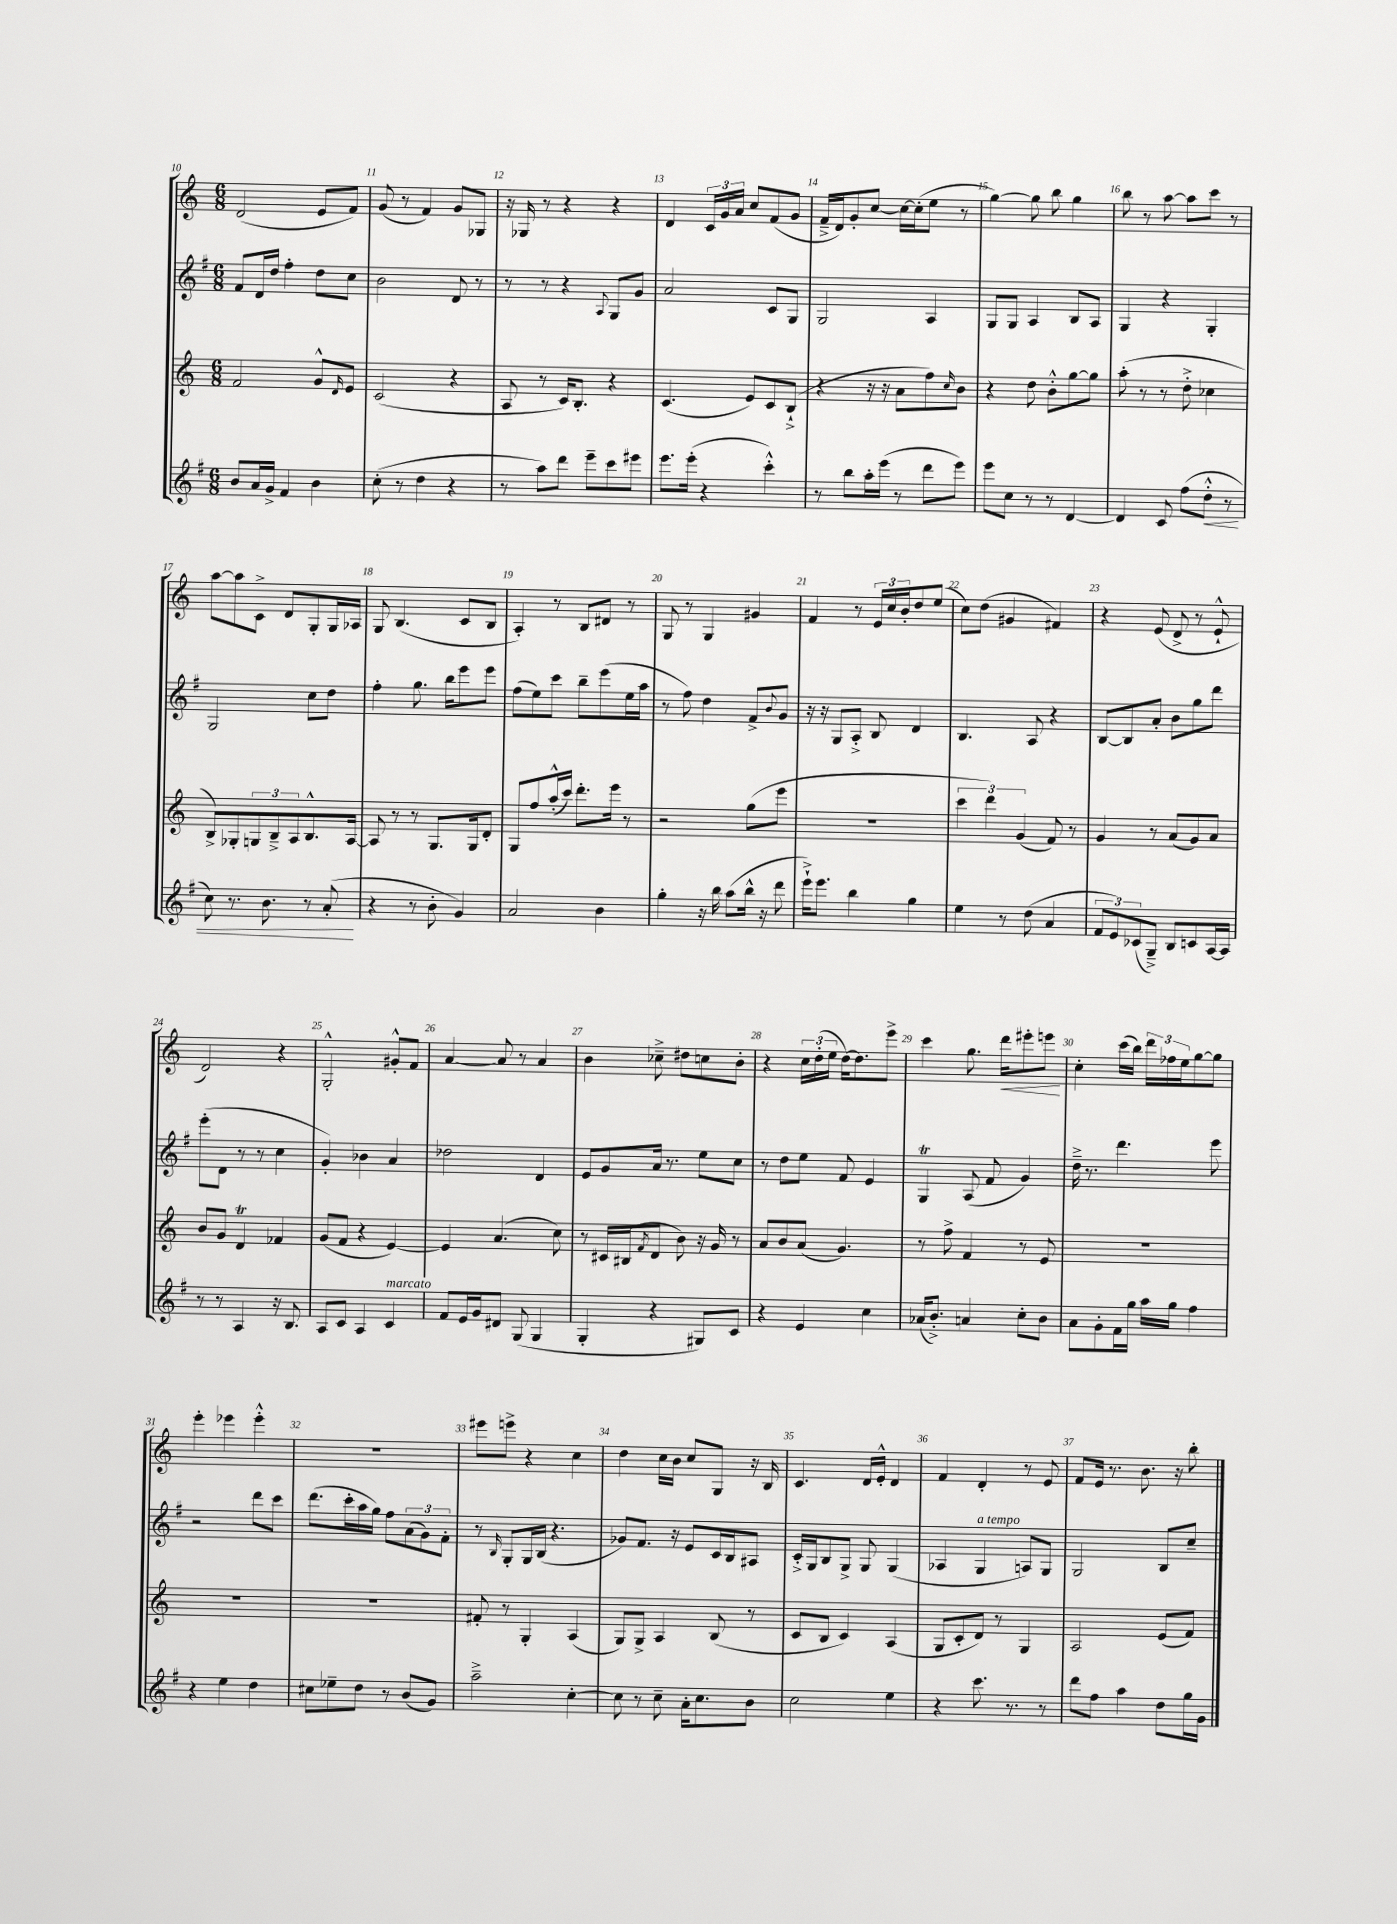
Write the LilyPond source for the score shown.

<<
\new StaffGroup <<
\new Staff = "s0" {
    \clef treble \key c \major \numericTimeSignature \time 6/8
    d'2( e'8 f'8) |
    g'8( r8 f'4) g'8 ges8 |
    r16 ges16 r8 r4 r4 |
    d'4 \tuplet 3/2 { c'16 g'16 a'16 } c''8 f'8( g'8 |
    f'16---> d'16) g'8-. c''8~ c''16~ c''16-.( e''8 r8 |
    g''4~) g''8 b''8 g''4 |
    b''8 r8 a''8~ a''8 c'''8 r8 |
    a''8~ a''8 c'8-> d'8 g8-. g16 aes16 |
    g8 b4.( c'8 b8 |
    a4-.) r8 b8 dis'8 r8 |
    g8 r8 g4 gis'4 |
    f'4 r8 \tuplet 3/2 { e'16 c''16 b'16-. } d''8 e''8( |
    c''8) d''8( gis'4 fis'4) |
    r4 e'8( d'8-> r8 e'8-!-^ |
    d'2) r4 |
    g2-.-^ gis'8-.-^ f'8 |
    a'4~ a'8 r8 a'4 |
    b'4 ces''8---> dis''8 c''8 b'8-. |
    r4 \tuplet 3/2 { c''16 d''16-.( e''16 } d''16~) d''8. e'''8-> |
    c'''4 g''8. d'''16\< eis'''8-. e'''8\! |
    c''4-. c'''16( b''16) \tuplet 3/2 { d'''16 fes''16 e''16 } g''8~ g''8 |
    e'''4-. ees'''4 ees'''4-.-^ |
    R2. |
    eis'''8 e'''8-> r4 c''4 |
    d''4 c''16 b'16 c''8 g8 r16 b16 |
    c'4. d'16 e'16-.-^ d'4 |
    f'4 d'4-. r8 e'8 |
    f'8 e'16 r8. b'8. r16 b''8-. \bar "|." |
}
\new Staff = "s1" {
    \clef treble \key g \major \numericTimeSignature \time 6/8
    fis'8 d'16 d''16 fis''4-. d''8 c''8 |
    b'2 d'8 r8 |
    r8 r8 r4 \appoggiatura { a8 } g8 g'8 |
    a'2 c'8 g8 |
    g2 a4 |
    g8 g8 a4 b8 a8 |
    g4 r4 g4-. |
    g2 c''8 d''8 |
    fis''4-. g''8. b''16 e'''8 e'''8 |
    fis''8( e''8) c'''8 b''8-- e'''8( e''16 a''16 |
    r8 fis''8) d''4 fis'8-> \appoggiatura { b'8 } g'8 |
    r16 r16 g8 a8-.-> b8 d'4 |
    b4. a8 r4 |
    b8~ b8 a'8-. b'8 g''8 d'''8 |
    e'''8-.( d'8 r8 r8 c''4 |
    g'4-.) bes'4 a'4 |
    des''2 d'4 |
    e'8 g'8 a'16 r8. e''8 c''8 |
    r8 d''8 e''8 fis'8 e'4 |
    g4\trill a8( fis'8 g'4) |
    d''16---> r8. d'''4. e'''8 |
    r2 d'''8 c'''8 |
    d'''8.( c'''16-. a''16 g''16) fis''8 \tuplet 3/2 { a'8( g'8) fis'8-. } |
    r8 \grace { b16 } g8-. g16 b16( r4. |
    ges'8) fis'8. r16 e'8 c'16 b16 ais8 |
    c'16-.-> g16 b8 g8-> g8 g4( |
    aes4 g4^\markup { \italic "a tempo" } a8) g8 |
    g2 b8 c''8-- \bar "|." |
}
\new Staff = "s2" {
    \clef treble \key c \major \numericTimeSignature \time 6/8
    f'2 g'8-^ \grace { d'16 } e'8 |
    c'2( r4 |
    a8 r8 c'16) b8.-. r4 |
    c'4.( e'8) c'8 b8-!->( |
    r4 r16 r16 a'8 f''8) \grace { c''16 } b'8 |
    r4 d''8 b'8-.-^ g''8~ g''8 |
    a''8-.( r8 r8 d''8-.-> ces''4 |
    b8->) ges8-. \tuplet 3/2 { g8 b8---> a8 } b8.-^ a16~ |
    a8 r8 r8 g8. g16 d'8-. |
    g8 f''8 a''16-.-^( c'''16) d'''8.-. e'''16 r8 |
    r2 g''8( e'''8 |
    R2. |
    \tuplet 3/2 { c'''4 d'''4) g'4( } f'8) r8 |
    g'4 r8 a'8( g'8) a'8 |
    b'8 g'8 d'4\trill fes'4 |
    g'8( f'8 r4 e'4~) |
    e'4 a'4.( c''8) |
    r8 cis'16 bis16( \acciaccatura { f'8 } d'8 b'8) r16 g'16 r8 |
    a'8 b'8 a'8( g'4.) |
    r8 f''8-> f'4 r8 e'8 |
    R2. |
    R2. |
    R2. |
    fis'8-. r8 g4-. a4( |
    g8) g8-> a4 b8( r8 |
    c'8 b8 c'4) a4( |
    g8 c'8-. d'8) r8 g4 |
    a2 e'8( f'8) \bar "|." |
}
\new Staff = "s3" {
    \clef treble \key g \major \numericTimeSignature \time 6/8
    b'8 a'16 g'16-> fis'4 b'4 |
    c''8-.( r8 d''4 r4 |
    r8 a''8) d'''8 e'''8-- c'''8 eis'''8 |
    e'''8. e'''16-.( r4 c'''4-.-^) |
    r8 b''8 a''16-. e'''16( r8 d'''8 e'''8) |
    e'''8 c''8 r8 r8 d'4~ |
    d'4 c'8 fis''8( d''8-.-^\< r8 |
    c''8) r8. b'8. r8 a'8-.\!( |
    r4 r8 b'8-. g'4) |
    a'2 b'4 |
    g''4-. r16 b''16 a''8( b''16-^ r16 d'''8 |
    e'''16-!->) e'''8. b''4 g''4 |
    e''4 r8 d''8( a'4 |
    \tuplet 3/2 { fis'8 e'8) ces'8( } g8--->) b8 c'8 a16~ a16 |
    r8 r8 a4 r16 b8. |
    a8 c'8 a4 c'4^\markup { \italic "marcato" } |
    fis'8 e'16 g'16 dis'8 g8( g4 |
    g4-. r4 gis8) c'8 |
    r4 e'4 c''4 |
    aes'16( b'8.-.->) a'4 c''8-. b'8 |
    a'8 g'8-. fis'16 g''16 a''16 g''16 fis''4 |
    r4 e''4 d''4 |
    cis''8 ees''8-- d''8 r8 b'8( g'8) |
    a''2---> c''4~-. |
    c''8 r8 c''8-- a'16-. c''8. b'8 |
    c''2 e''4 |
    r4 c'''8. r8. r8 |
    d'''8 fis''8 a''4 d''8 g''16 g'16 \bar "|." |
}
>>
>>
\layout { \context { \Score currentBarNumber = #10 \override BarNumber.break-visibility = ##(#f #t #t) barNumberVisibility = #all-bar-numbers-visible } }
